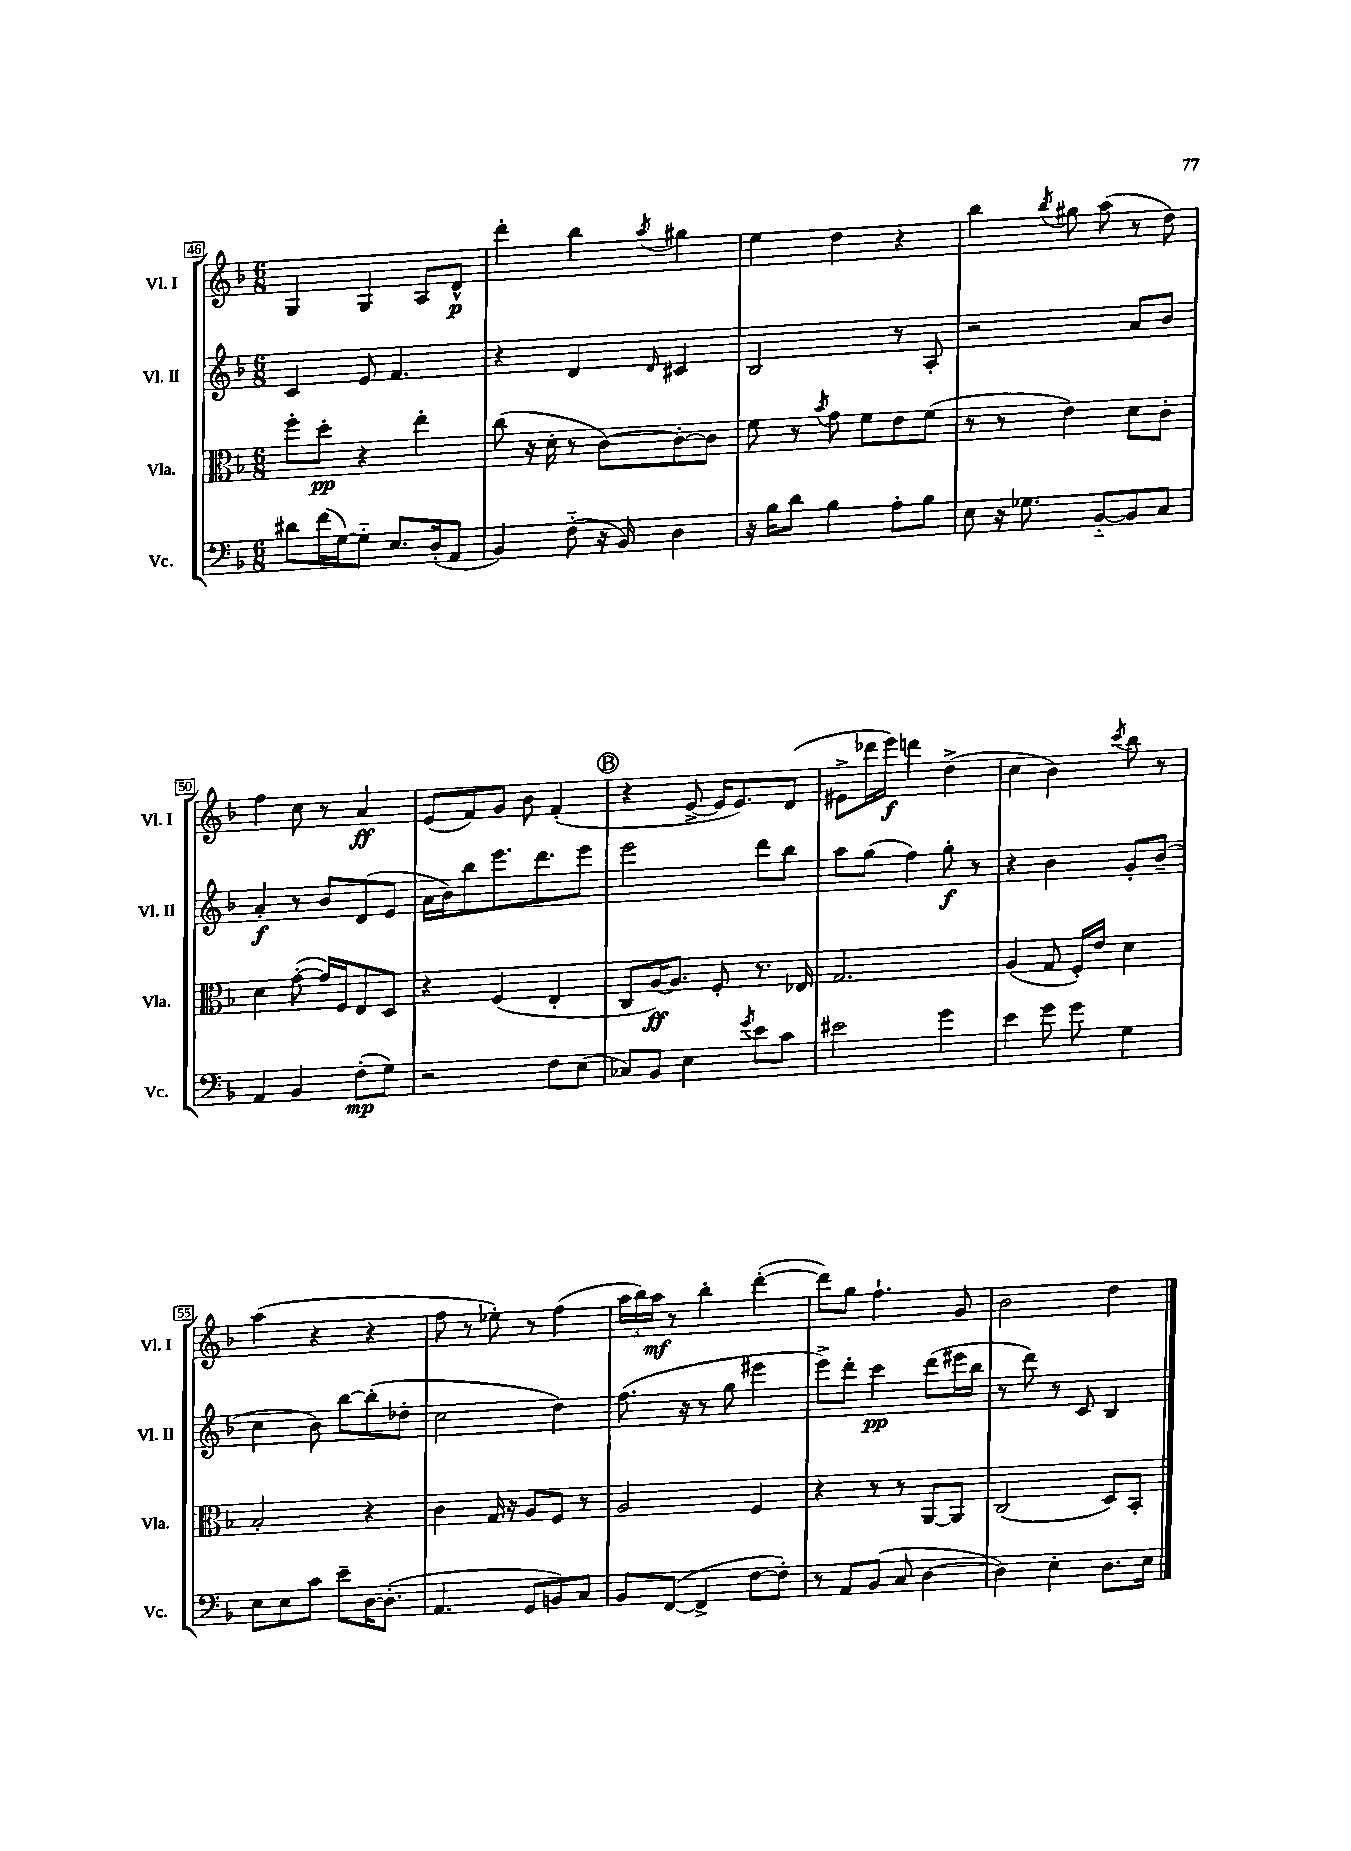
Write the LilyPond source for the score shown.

<<
\new StaffGroup <<
\new Staff = "s0" \with { instrumentName = "Vl. I" shortInstrumentName = "Vl. I" } {
    \clef treble \key f \major \numericTimeSignature \time 6/8
    g4 g4 a8 d'8-^\p |
    d'''4-. bes''4 \acciaccatura { a''8 } gis''4 |
    e''4 d''4 r4 |
    bes''4 \acciaccatura { bes''8 } gis''8 a''8( r8 d''8) |
    f''4 c''8 r8 a'4\ff |
    e'8( f'8) g'8 bes'8 f'4-.( |
    \mark \markup { \circle "B" } r4 e'8~-> e'16 e'8.) d'8( |
    eis'8-> des'''16 e'''16\f) d'''4 d''4->( |
    c''4 bes'4) \acciaccatura { c'''8 } bes''8 r8 |
    a''4( r4 r4 |
    f''8 r8 ees''8-.) r8 f''4( |
    \tuplet 3/2 { a''16 bes''16) a''16\mf } r8 bes''4-. d'''4~-.( |
    d'''8) g''8 f''4.-! g'8 |
    bes'2 d''4 \bar "|." |
}
\new Staff = "s1" \with { instrumentName = "Vl. II" shortInstrumentName = "Vl. II" } {
    \clef treble \key f \major \numericTimeSignature \time 6/8
    c'4 e'8 f'4. |
    r4 d'4 \grace { d'16 } cis'4 |
    bes2 r8 a8-. |
    r2 a'8 bes'8 |
    a'4-.\f r8 bes'8 d'8( e'8 |
    a'16 bes'16) bes''8 e'''8. d'''8. e'''8 |
    \mark \markup { \circle "B" } e'''2 d'''8 bes''8 |
    a''8 g''8( f''4) g''8-.\f r8 |
    r4 bes'4 g'8-. bes'8--( |
    c''4 bes'8) bes''8~ bes''8-.( des''8-. |
    c''2 d''4) |
    f''8.( r16 r8 g''8 eis'''4 |
    e'''8->) d'''8-. c'''4\pp d'''8( eis'''16 bes''16 |
    r8 d'''8) r8 c'8 bes4 \bar "|." |
}
\new Staff = "s2" \with { instrumentName = "Vla." shortInstrumentName = "Vla." } {
    \clef alto \key f \major \numericTimeSignature \time 6/8
    f''8-. d''8-.\pp r4 e''4-. |
    c''8( r16 d'16-. r8 c'8~) c'8~-. c'8 |
    f'8 r8 \acciaccatura { bes'8 } g'8 f'8 e'8 f'8( |
    r8 r8 e'4) d'8 c'8-. |
    d'4 g'8~-.( g'16) f16 e8 d8 |
    r4 f4( e4-. |
    \mark \markup { \circle "B" } c8 a16~\ff) a8. f8-. r8. ees16 |
    g2. |
    a4( g8 f16-.) e'16 d'4 |
    bes2-. r4 |
    c'4 g16 r16 a8 f8 r8 |
    a2 f4 |
    r4 r8 r8 a,8~ a,8 |
    c2( d8) bes,8-. \bar "|." |
}
\new Staff = "s3" \with { instrumentName = "Vc." shortInstrumentName = "Vc." } {
    \clef bass \key f \major \numericTimeSignature \time 6/8
    dis'8 f'16( g16~) g8-_ e8. d16-.( a,8 |
    bes,4) f8-_( r16 bes,16) d4 |
    r16 bes16 d'8 bes4 a8-. bes8 |
    e8 r16 ges8. bes,8~-_ bes,8 c8 |
    a,4 bes,4 f8-.\mp( g8) |
    r2 f8 e8( |
    \mark \markup { \circle "B" } ces8) bes,8 e4 \acciaccatura { g'8 } e'8 c'8 |
    eis'2 g'4 |
    e'4 g'8 g'8 g4 |
    e8 e8 c'8 e'8-- d16~ d8.-.( |
    a,4. g,8 b,8) c8 |
    bes,8 f,8~( f,4-> f8~ f8-.) |
    r8 a,8 bes,8( c8 d4~ |
    d4) e4-. d8. e16 \bar "|." |
}
>>
>>
\layout { \context { \Score currentBarNumber = #46 \override BarNumber.stencil = #(make-stencil-boxer 0.1 0.3 ly:text-interface::print) } }
